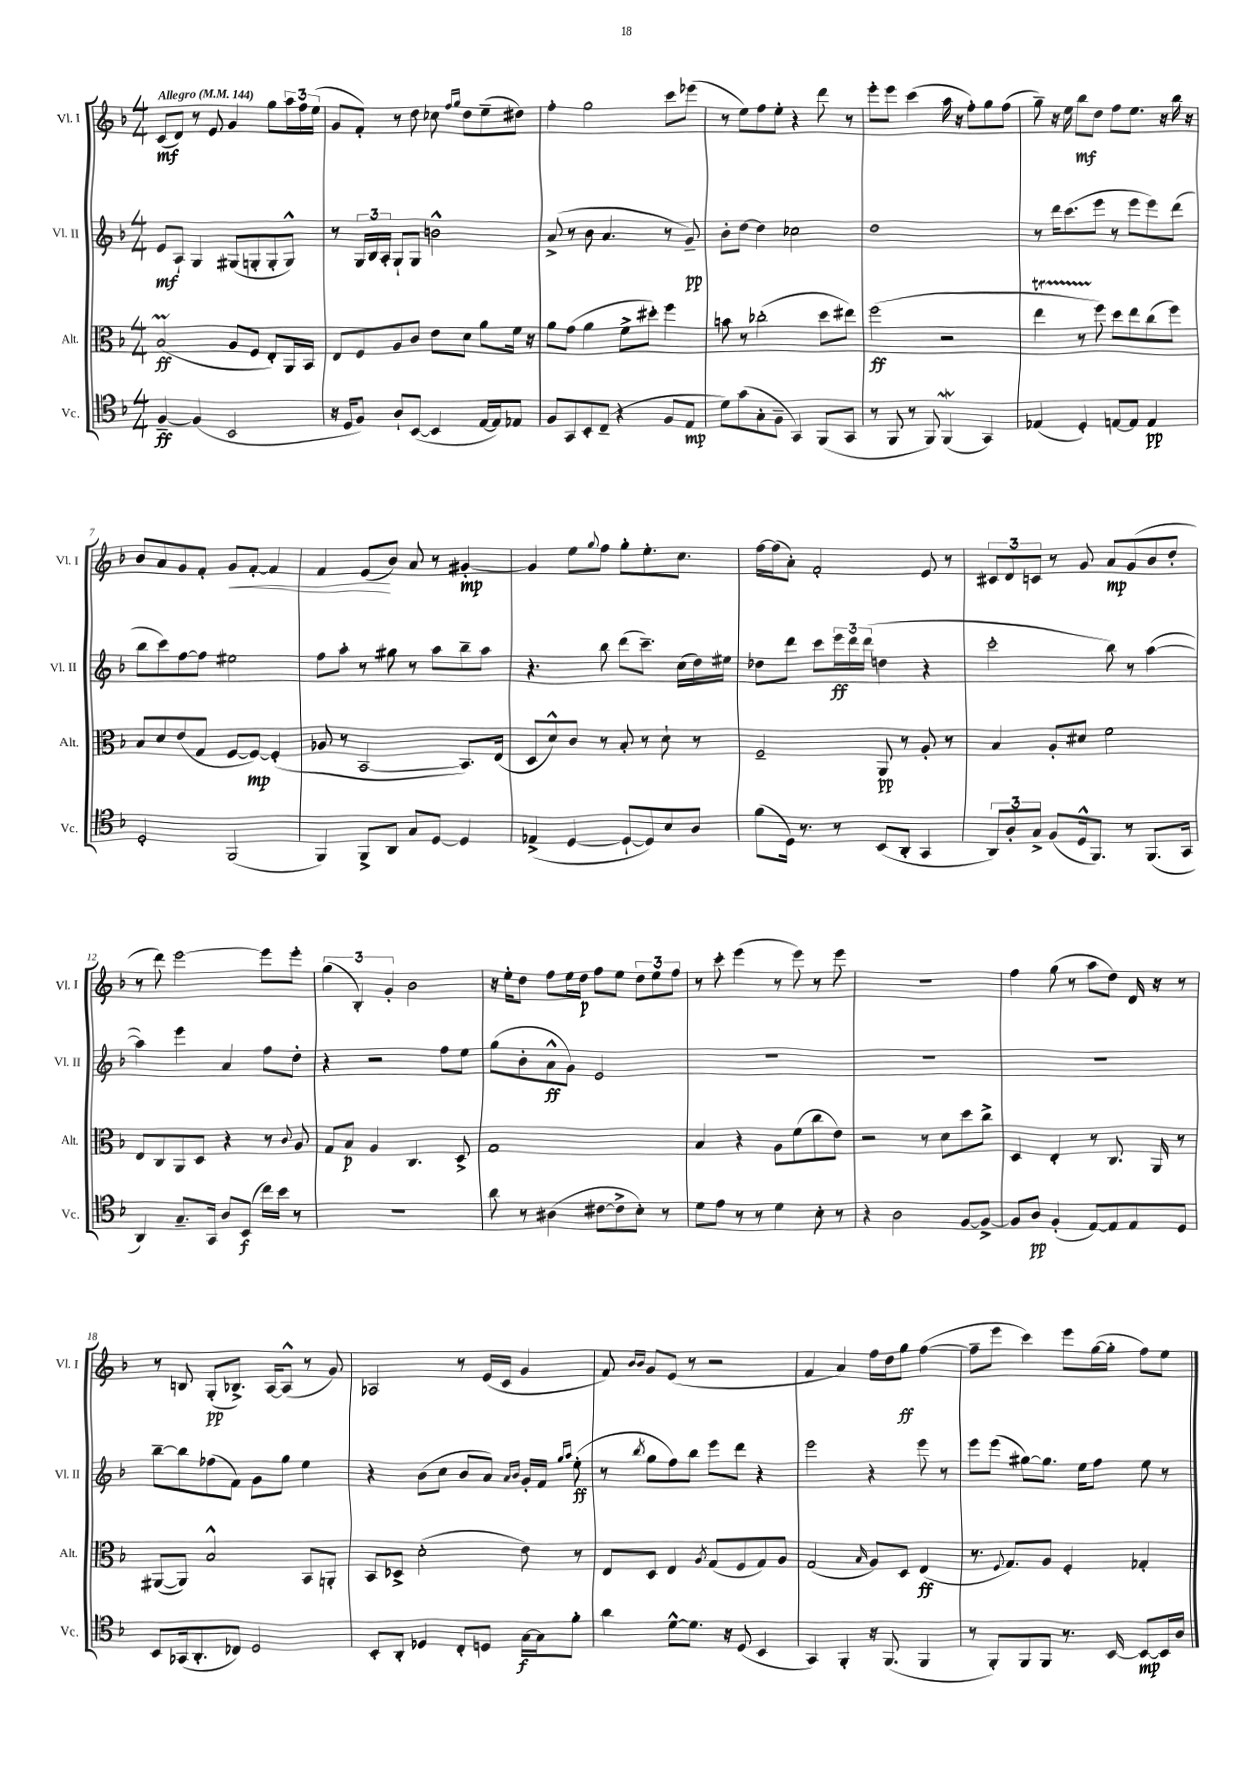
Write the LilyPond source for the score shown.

<<
\new StaffGroup <<
\new Staff = "s0" \with { instrumentName = "Vl. I" shortInstrumentName = "Vl. I" } {
    \clef treble \key f \major \numericTimeSignature \time 4/4 \tempo "Allegro" 4 = 144
    c'8\mf( d'8) r8 e'8 g'4 g''8 \tuplet 3/2 { a''16 f''16 e''16( } |
    g'8 f'8-.) r8 d''8 ces''8 \grace { f''16 g''16 } d''8 e''8--( dis''8) |
    f''4-. g''2 c'''8 ees'''8( |
    r8 e''8) f''8 e''8-. r4 d'''8 r8 |
    e'''8-. e'''8 c'''4( a''16 r16 f''8-.) g''8 f''8( |
    g''8--) r16 e''16 bes''8\mf d''8 f''8 e''8. r16 bes''16 r16 |
    bes'8 a'8 g'8 f'8-. g'8\< f'8~-. f'4 |
    f'4 e'8\!( bes'8) a'8 r8 gis'4~-.\mp |
    gis'4 e''8 \appoggiatura { g''8 } f''8 g''8-. e''8.-. c''8. |
    f''16~ f''16( a'8-.) f'2-. e'8 r8 |
    \tuplet 3/2 { cis'8 d'8 c'8 } r8 g'8 a'8\mp g'8( bes'8 d''8-. |
    r8 d'''8) e'''2~ e'''8 e'''8-. |
    \tuplet 3/2 { g''4( bes4-.) g'4-. } bes'2 |
    r16 e''16-. d''8 f''8 e''16 d''16\p f''8 e''8 \tuplet 3/2 { d''8 e''8 f''8 } |
    r8 c'''8-. e'''4( r8 e'''8) r8 e'''8 |
    R1 |
    f''4 g''8( r8 a''8 d''8) d'16 r16 r8 |
    r8 b8 g8-.\pp( bes8.->) a16~ a8-^( r8 g'8) |
    aes2 r8 e'16( c'16 g'4 |
    f'8) \grace { bes'16 bes'16 } g'8 e'8( r8 r2 |
    f'4 a'4) f''16 d''16 g''8\ff f''4~( |
    f''8-- e'''8 c'''4) e'''8 g''16~( g''16-. f''8) e''8 \bar "|." |
}
\new Staff = "s1" \with { instrumentName = "Vl. II" shortInstrumentName = "Vl. II" } {
    \clef treble \key f \major \numericTimeSignature \time 4/4
    e'8\mf a8-! g4 gis8( g8-. g8-. g8-^) |
    r8 \tuplet 3/2 { g16 bes16 a16-. } g8-! g8 b'2-^ |
    a'8->( r8 bes'8 a'4. r8 g'8--\pp) |
    bes'8-. d''8~ d''4 ces''2 |
    d''1 |
    r8 d'''16 c'''8.( e'''8 r8 e'''8 e'''8) d'''8( |
    bes''8 c'''8) f''8~ f''8 eis''2 |
    f''8 a''8-. r8 gis''8 r8 a''8 bes''8-- a''8 |
    r4. bes''8 d'''8( c'''8.--) c''16( d''16) eis''16 |
    des''8 d'''8 c'''8 \tuplet 3/2 { e'''16\ff d'''16 d'''16( } d''4 r4 |
    c'''2-. bes''8) r8 a''4~( |
    a''4) e'''4 a'4 f''8 d''8-. |
    r4 r2 f''8 e''8 |
    g''8( bes'8-. a'8-^\ff g'8) e'2 |
    R1 |
    R1 |
    R1 |
    bes''8~-- bes''8 fes''8( f'8) g'8 g''8 e''4 |
    r4 bes'8( c''8 bes'8 a'8) \grace { a'16 bes'16 } g'16-. f'16 \grace { g''16 a''16 } e''8-.\ff( |
    r8 \acciaccatura { bes''8 } g''8 f''8) bes''8 e'''8 d'''8 r4 |
    e'''2 r4 e'''8 r8 |
    e'''8 e'''8( gis''8~) gis''8. e''16 f''8 e''8 r8 \bar "|." |
}
\new Staff = "s2" \with { instrumentName = "Alt." shortInstrumentName = "Alt." } {
    \clef alto \key f \major \numericTimeSignature \time 4/4
    bes2\prall\ff( a8 f8 e8-.) a,16 bes,16 |
    e8 f8 a8 c'8 e'8 d'8 a'8 f'16 r16 |
    a'8 g'8( a'4 f'8-> dis''8-.) f''4 |
    b'8 r8 ces''2-.( d''8 eis''8) |
    f''2\ff( r2 |
    e''4\startTrillSpan r8 f''8\stopTrillSpan) d''8 e''8 c''8( f''8) |
    bes8 d'8 e'8( g8 f8~ f8~\mp) f4-.( |
    aes8 r8 bes,2~ bes,8.) e16( |
    d8 d'8-^) c'8 r8 bes8-. r8 d'8-! r8 |
    f2-- a,8\pp r8 a8-. r8 |
    bes4 a8-. dis'8 f'2 |
    e8 c8 a,8 d8 r4 r8 \appoggiatura { c'8 } a8 |
    g8 bes8\p a4 c4. d8-> |
    g1 |
    bes4 r4 a8 f'8( c''8 e'8) |
    r2 r8 d'8 d''8 c''8-> |
    d4 e4-. r8 c8. a,16 r8 |
    ais,8~( ais,8) bes2-^ bes,8 a,8-. |
    bes,8 des8-> d'2-.( e'8) r8 |
    e8 d8 e4 \acciaccatura { a8 } g8( f8 g8) a8 |
    g2( \grace { bes16 } a8) d8 e4\ff( |
    r8. \appoggiatura { f8 } g8.) a8 f4-. ges4-. \bar "|." |
}
\new Staff = "s3" \with { instrumentName = "Vc." shortInstrumentName = "Vc." } {
    \clef tenor \key f \major \numericTimeSignature \time 4/4
    f4~--\ff f4( bes,2 |
    r16 d16 f8) a8-! bes,8~( bes,4 e16~ e16) ees8 |
    f8 g,8 bes,8-. c8--( r4 f8 e8\mp |
    d'8) g'8( g8-. f8-- g,4) f,8( g,8 |
    r8 f,8 r8 f,8) f,4\mordent( g,4) |
    ees4( d4-.) e8~ e8 e4\pp |
    d2-. f,2( |
    f,4) f,8-> a,8 g8 d8~ d4 |
    ees4->( d4~ d8~-! d8) bes8 a8 |
    f'8( d16) r8. r8 bes,8( a,8-. g,4 |
    \tuplet 3/2 { a,8) a8-. g8-> } f8( d16-^ f,8.) r8 f,8.( g,16 |
    a,4) g8.-- g,16 a8 bes,8\f( c''16) bes'16 r8 |
    R1 |
    a'8 r8 ais4( cis'8~ cis'8-> bes8-.) r8 |
    d'8 e'8 r8 r8 d'4 bes8-. r8 |
    r4 a2 f8~ f8~-> |
    f8 a8\pp f4-.( e8~) e8 e8 d8 |
    bes,8 ges,16( a,8.-. ces8) d2 |
    bes,8-. a,8-. des4 c8-. d8 g16~\f g16 f'8-. |
    a'4 d'8~-^ d'8. r16 d8( bes,4 |
    g,4) f,4-. r16 f,8.( f,4 |
    r8 f,8-.) f,8 f,8 r8. bes,16~ bes,8~\mp bes,16 a16 \bar "|." |
}
>>
>>
